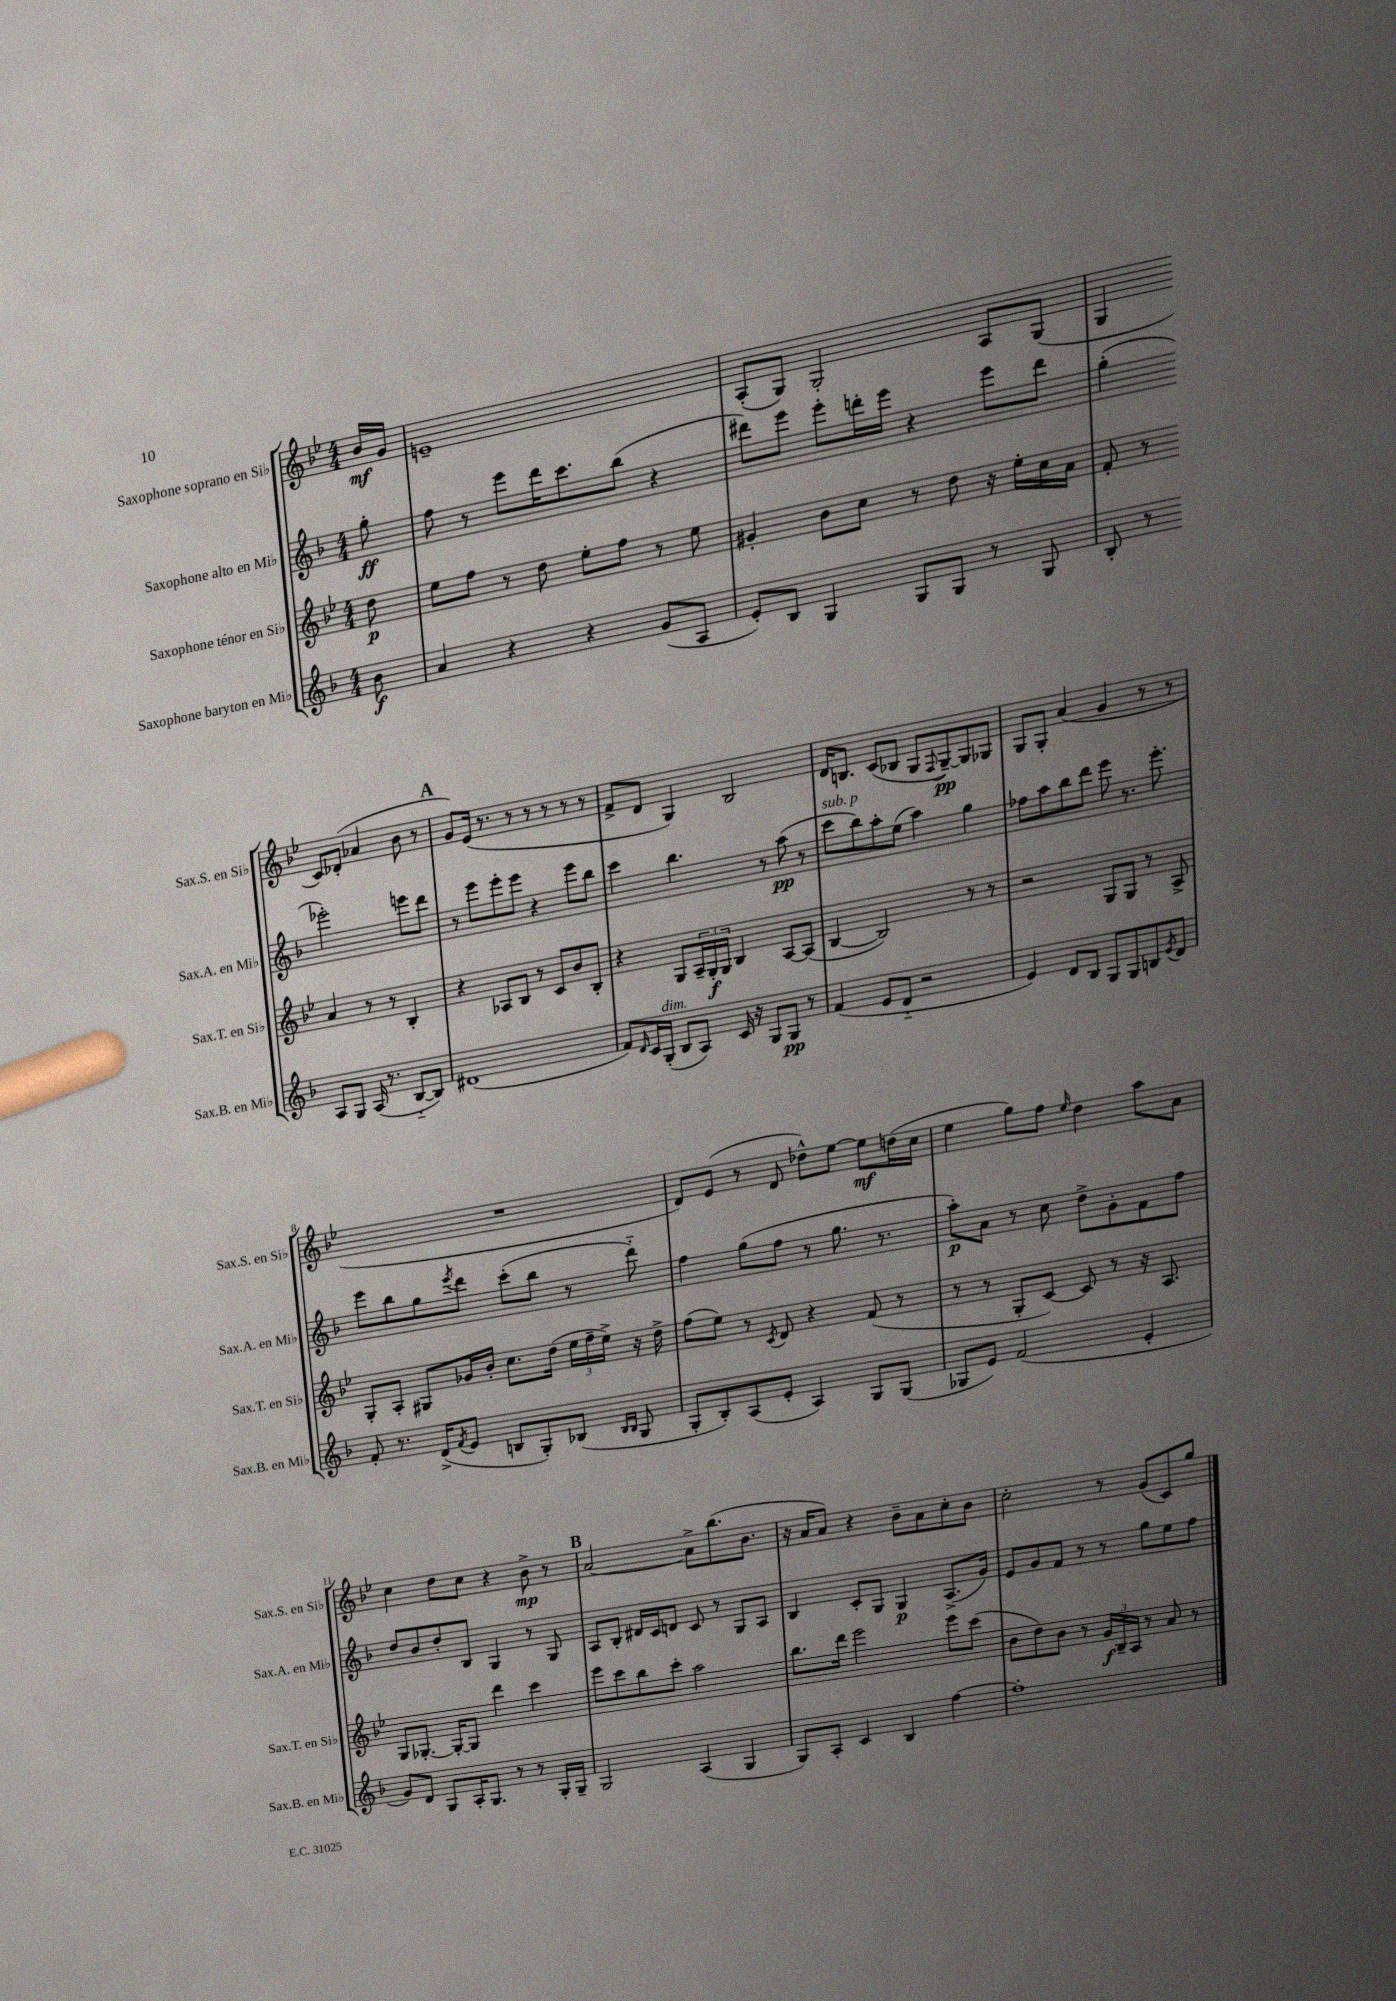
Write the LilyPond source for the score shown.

<<
\new StaffGroup <<
\new Staff = "s0" \with { instrumentName = "Saxophone soprano en Sib" shortInstrumentName = "Sax.S. en Sib" } {
    \clef treble \key bes \major \numericTimeSignature \time 4/4 \partial 8
    bes'16\mf g'16 |
    e'1-- |
    a8-.( g8) g2-. a8 g8( |
    g4 c'8) des'8-.( aes'4 bes'8 r8 |
    \mark \markup { \bold "A" } g'8) ees'16( r8. r8 r8 r8 r8 r8 |
    f'8-> d'8 g4) bes2 |
    d'16 b8. c'8( bes8 g8 \appoggiatura { f8 } g8~--\pp) g8 ges8 |
    g8 g8-. a'4( g'4 r8 r8 |
    R1 |
    d'8) ees'8( r8 d'8 des''8-^) ees''8~ ees''8\mf d''16( c''16 |
    ees''4 g''8) f''8 \grace { ees''16 } d''4 a''8 a'8 |
    c''4 d''8 c''8 r4 bes'8->\mp r8 |
    \mark \markup { \bold "B" } a'2~ a'8-> bes''8.( bes'8. |
    r16 a'16 a'8) r4 bes'8-- a'8 c''8-. bes'8 |
    c''2-. r8 g'8( c'8) g''8 \bar "|." |
}
\new Staff = "s1" \with { instrumentName = "Saxophone alto en Mib" shortInstrumentName = "Sax.A. en Mib" } {
    \clef treble \key f \major \numericTimeSignature \time 4/4 \partial 8
    g''8-.\ff |
    f''8 r8 e'''8 d'''16 c'''8. bes''8( r4 |
    dis'''8) e'''8 e'''8-. d'''16-. e'''16 r4 e'''8 d'''8 |
    g''4-.( ees'''2-.) e'''8 d'''8 |
    \mark \markup { \bold "A" } r8 e'''8 e'''8-. e'''8 r4 e'''8 bes''8 |
    c'''4 bes''4. r8 a''8\pp( r8 |
    c'''8^\markup { \italic "sub. p" } bes''8) a''8-. e''8( a''4) g''4 |
    fes''8 a''8 bes''8 d'''8 e'''8 r8. e'''8.-. |
    e'''8 bes''8 g''8 \acciaccatura { e'''8 } d'''8 c'''8-.( bes''8 r8 d'''8-_) |
    f''4 g''8( f''8 r8 g''8. r8. |
    a''8-.\p) a'8 r8 c''8 d''8-> g'8-. f'8 f''8 |
    d''8 bes'8 d''8-. bes8 g4 r8 g8 |
    \mark \markup { \bold "B" } a8 bes8-. dis'16 c'16 d'8 c'8 r8 g8 a8 |
    bes4 c'8-. g8 g4\p a8.->( g'16) |
    e'8 g'8 f'8 r8 r8 g''8 e''8 f''8 \bar "|." |
}
\new Staff = "s2" \with { instrumentName = "Saxophone ténor en Sib" shortInstrumentName = "Sax.T. en Sib" } {
    \clef treble \key bes \major \numericTimeSignature \time 4/4 \partial 8
    d''8\p |
    ees''8 f''8 r8 d''8 ees''8-. f''8 r8 ees''8 |
    gis'4-. bes'8 c''8 r8 d''8 r16 ees''16-. c''16 a'16 |
    f'8-. r8 a'4 r8 r8 bes4-. |
    \mark \markup { \bold "A" } r4 aes8 bes8 r8 c'8 bes'8 bes8-. |
    r4 g8 \tuplet 3/2 { a16-- g16-.\f g16 } bes4 a8~ a8( |
    bes4~ bes2) r8 r8 |
    r2 g8 g8 r8 a8-> |
    g8-. a8-. gis8 ges'16 bes'16-. c''8. d''16( \tuplet 3/2 { ees''16 f''16-- ees''16->) } r16 d''16-> |
    f''8( ees''8) r8 \acciaccatura { c'8 } d'8 r4 f'8( r8 |
    r8 r8 g8-. c'8~) c'8 r8 r16 a8. |
    g8 ges8.~-. ges16~-. ges8 d'''4 c'''4 |
    \mark \markup { \bold "B" } ees'''8 c'''8 bes''8 c'''8-. a''2 |
    bes''8. d'''16 ees'''2 ees'''8 c'''8( |
    bes'8 d''8) bes'8 r8 \tuplet 3/2 { g'16\f bes16-- a16 } r8 a'8 r8 \bar "|." |
}
\new Staff = "s3" \with { instrumentName = "Saxophone baryton en Mib" shortInstrumentName = "Sax.B. en Mib" } {
    \clef treble \key f \major \numericTimeSignature \time 4/4 \partial 8
    bes'8\f |
    a'4 r4 r4 g'8( a8 |
    e'8-.) bes8 g4 g8 g8 r8 g8 |
    bes8-. r8 a8 g8 a16( r8. bes8~-_ bes8) |
    \mark \markup { \bold "A" } dis'1( |
    f'8) \grace { d'16 } c'16 g16-.^\markup { \italic "dim." }( bes8 a8) c'16 r16 g8 g8\pp r8 |
    f'4( e'8 d'8-_ r2 |
    e'4) d'8 bes8 g8 g8 b8 \acciaccatura { e'8 } d'8 |
    f'8-. r8. d'16->( \acciaccatura { f'8 } e'8 b8 g8-.) bes8( \grace { bes16 bes16 } g8 |
    g8-. bes8-.) a8( e'8-. a4) g8 g8( |
    ges8 e'8) f'2( e'4-. |
    g'8) d'8 g8 a16-. g8. r8 r8 g16-. g16-- |
    \mark \markup { \bold "B" } g2 a4( g4 |
    g8) a8-. c'4 bes4 f''4~ |
    f''1-. \bar "|." |
}
>>
>>
